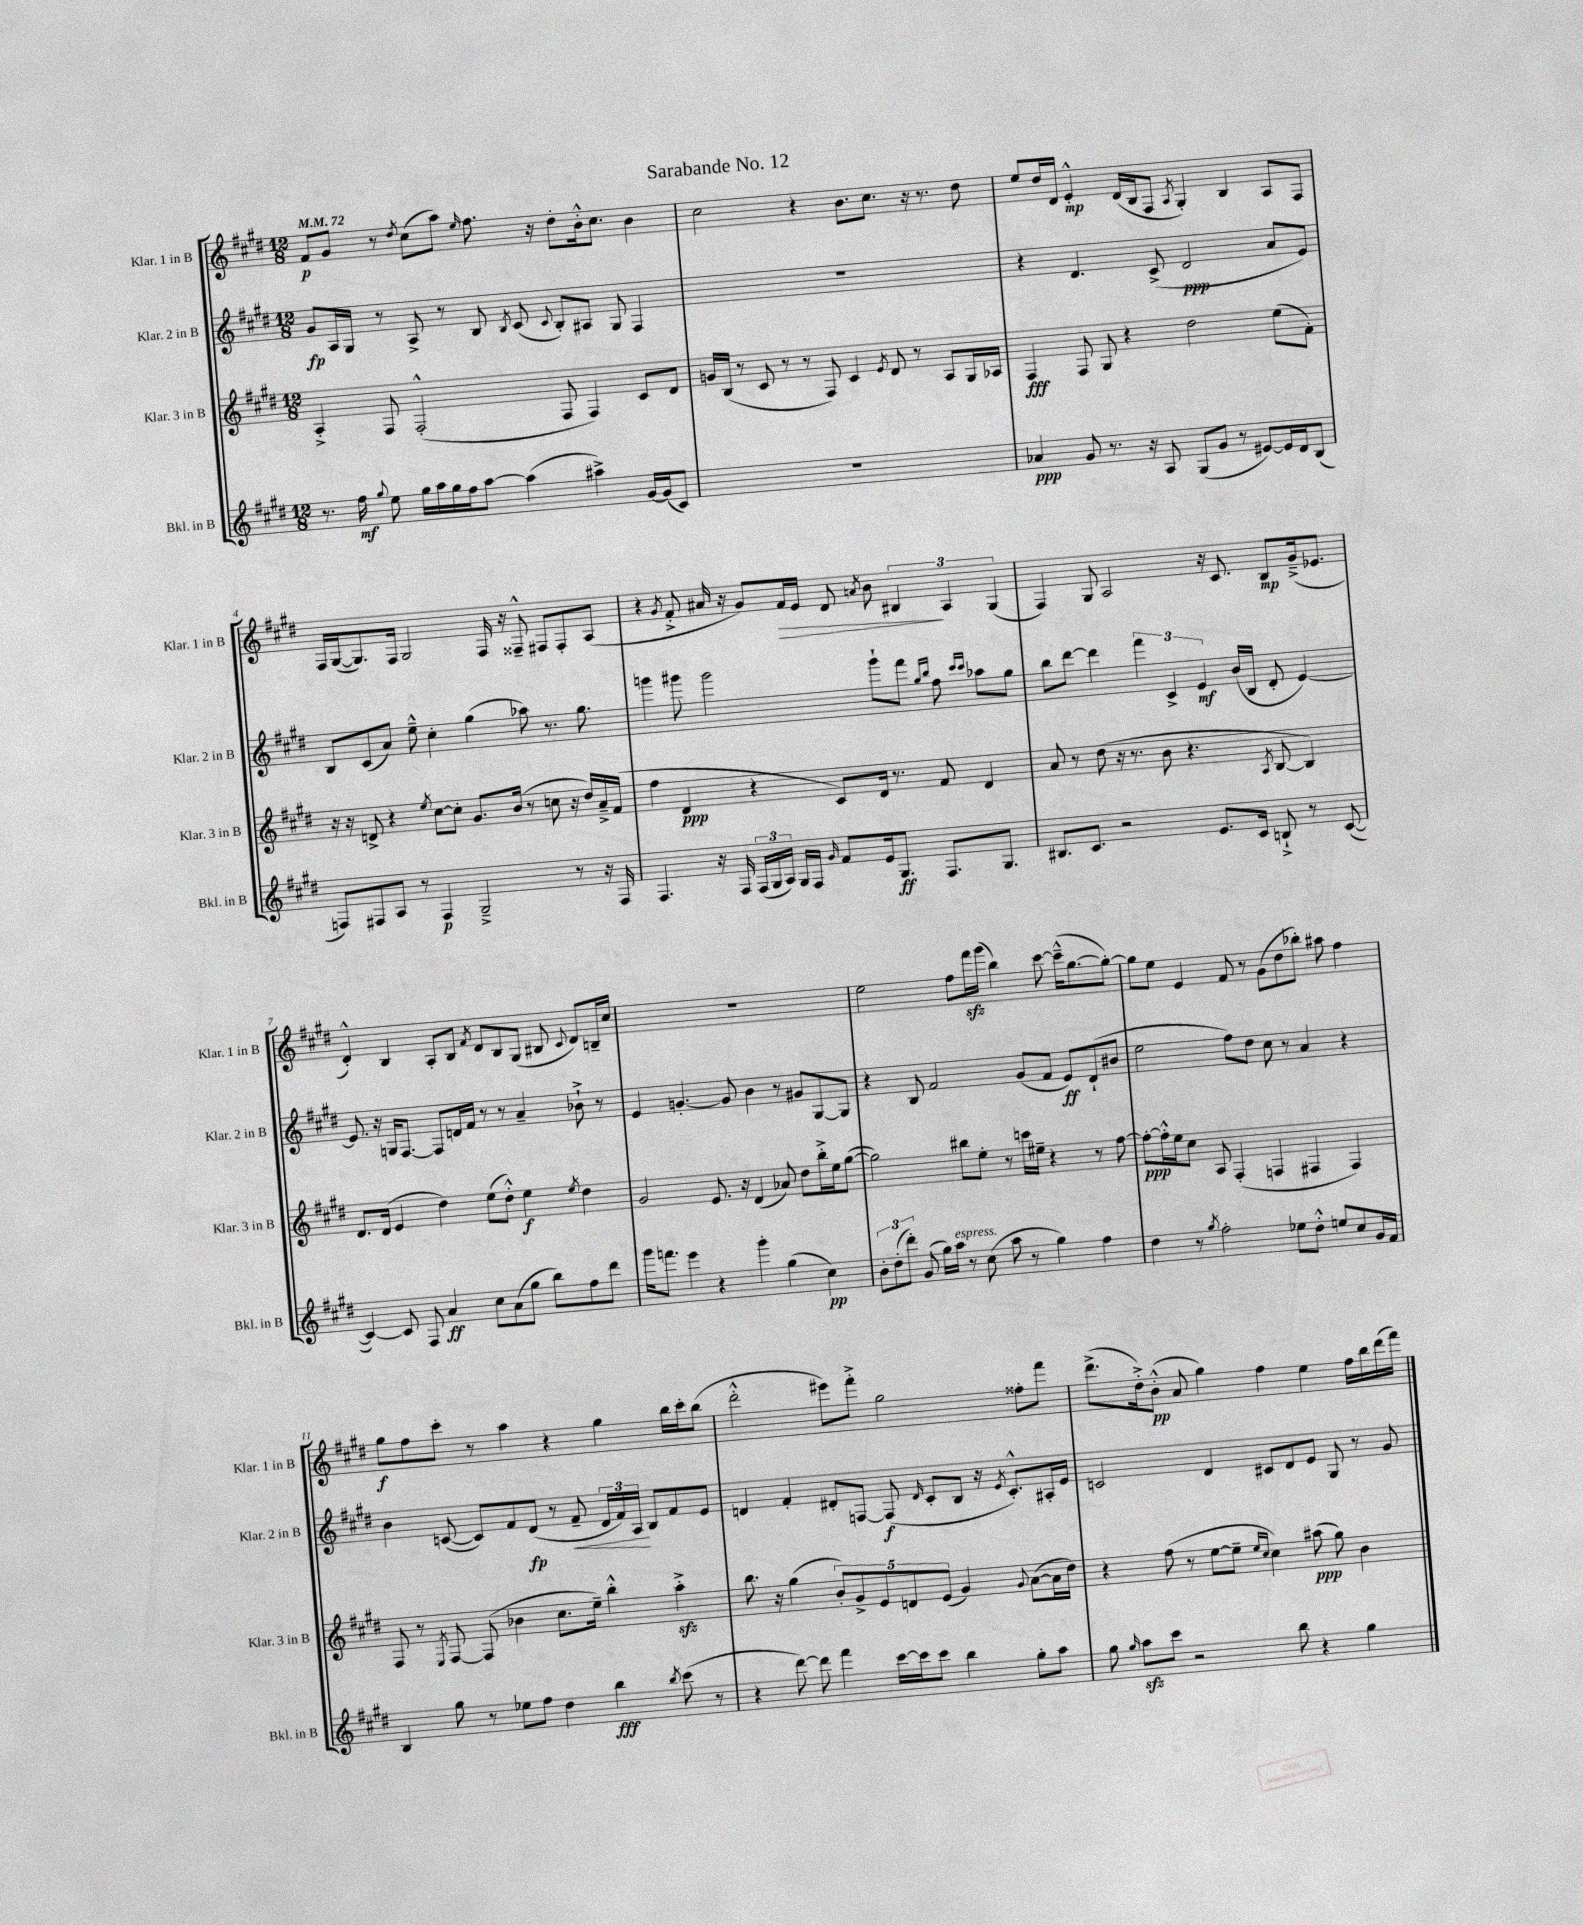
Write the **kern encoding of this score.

**kern	**kern	**kern	**kern
*staff4	*staff3	*staff2	*staff1
*clefG2	*clefG2	*clefG2	*clefG2
*k[f#c#g#d#]	*k[f#c#g#d#]	*k[f#c#g#d#]	*k[f#c#g#d#]
*M12/8	*M12/8	*M12/8	*M12/8
*MM72	*MM72	*MM72	*MM72
8.r	4A'^	8g#	8f#
.	.	16A	8g#
16ff#	.	16G#	.
8qqgg#	.	.	.
8ee	8F#	8r	8r
.	.	.	8qdd#
16gg#	(2F#'^^	8A^	(8cc#
16aa	.	.	.
16gg#	.	8r	8aa)
16ff#	.	.	.
.	.	.	16qqee
[8aa	.	8B	8.ff#
.	.	8qB	.
(4aa]	.	(8c#	.
.	.	.	16r
.	.	8qqc#	.
.	8F#	8B')	8dd#'
4aa#^)	4F#)	8A#	16b'^^
.	.	.	8.cc#
.	.	8G#	.
[16g#	8c#	4F#	4b
(16g#]	.	.	.
8c#)	8d#	.	.
=	=	=	=
1.r	16g	1.r	2cc#
.	(16B	.	.
.	8r	.	.
.	8c#	.	.
.	8r	.	.
.	8r	.	4r
.	8F#)	.	.
.	4c#	.	8.b
.	.	.	8.cc#
.	8qe	.	.
.	8d#	.	.
.	8r	.	16r
.	.	.	8.r
.	8A	.	.
.	16G#	.	8dd#
.	16A-	.	.
=	=	=	=
4a-	4F#	4r	8ee
.	.	.	16dd#
.	.	.	16d#
8g#	8F#	4.d#	4e'^^
8.r	8G#	.	.
.	4r	.	(16d#
16r	.	.	16B
8A	.	(8c#^	8F#
.	.	.	8qA
(8G#	2dd#	2d#	4G#')
8g#	.	.	.
8r	.	.	4B
[8e#)	.	.	.
16e#]	(8ee	8a	8A
16d#	.	.	.
(8B	8f#')	8e)	8F#
=	=	=	=
8F)	16r	8B	16F#
.	16r	.	([16G#
8F#	8d^	(8c#	8.G#])
8A	4r	8a)	.
.	.	.	16F#
8r	.	8ee~^^	2G#
.	8qee	.	.
4F#	[8cc#	4cc#'	.
.	8cc#']	.	.
2G#~^	8.g#	(4gg#	.
.	.	.	16F#
.	(16b	.	16r
.	8r	8aa-)	8F##~^^
.	8cc	8.r	8F#
8r	16r	.	8F#'
.	16dd#)	8.gg#	.
16r	16a~^	.	(8A
16F#	(16f#	.	.
=	=	=	=
4.F#	4ff#	4ggg	4r
.	.	.	8qg#
.	4d#	8ggg#	8f#'^
16r	.	2ggg#	16a#
16F#	.	.	16r
(24F#	4r	.	8g#)
24G#	.	.	.
24A)	.	.	.
16G#	.	.	16f#
16F#	.	.	16e
16qqg#	.	.	.
8f#	8c#)	.	8d#
.	.	.	8qa
16e	16d#	8ggg#`	8b
8.G#	8.r	.	.
.	.	8fff#	6B#
.	.	16qqgg#	.
.	.	16qqbb	.
8.F#	8f#	8ff#	.
.	.	.	6A
.	.	16qqccc#	.
.	.	16qqccc#	.
.	4d#	8aa-	.
8.G#	.	.	.
.	.	.	(6G#
.	.	8gg#	.
=	=	=	=
8.B#	8a	8bb	4F#)
.	8r	[8ddd#	.
8.c#	.	.	.
.	(8dd#	4ddd#]	8G#
2r	16r	.	2A
.	8.r	.	.
.	.	6fff#	.
.	8b	.	.
.	.	6c#^	.
.	4.r	.	.
.	.	6e	.
8.e	.	.	16r
.	.	.	8.c#
.	.	(16b	.
16c#	.	16B	.
.	8qA	.	.
8B`^	[8B	8d#'	8B
8r	4B])	[4e)	(16g#~^
.	.	.	8.e-
([8c#	.	.	.
=	=	=	=
4c#_)	8.d#	8.e]	4d#'^^)
.	(16d#	16r	.
8c#]	4e	16G	4B
.	.	[8.F#	.
8F#	.	.	.
4a	4dd#)	8F#]	8A'
.	.	16d	8B
.	.	16f#	.
.	.	.	8qf#
8cc#	(8ee	8r	8d#
(8a	8dd#'^^)	8r	8B
8gg#	4ee	4a~	(8G#
8bb)	.	.	8B#
.	8qee	.	8qqc#
8ff#	4dd#	8b-`^	8d#)
8ddd#	.	8r	16B~
.	.	.	16cc#
=	=	=	=
16ggg#	2g#	4e	1.r
8.fff	.	.	.
4eee	.	[4.g'	.
4r	8.e	.	.
.	.	8g]	.
.	16r	.	.
4ggg#'	(4d#	4b	.
(4gg#	8a-)	8r	.
.	8dd#	8g#	.
4cc#)	16bb'^	[8G#	.
.	16ee	.	.
.	([8gg#	8G#]	.
=	=	=	=
12b'	2gg#])	4r	2ee
(12dd#'	.	.	.
12ddd#')	.	.	.
(8g#	.	8B	.
16gg#)	.	2f#	.
16aa	.	.	.
8r	8bb#	.	8ff#
(8cc#	8ee'	.	16fff#
.	.	.	(16ggg#
8aa	8r	.	4bb)
8r	16ccc	(8g#	.
.	16ee#~	.	.
4gg#)	4r	8f#	[8ccc#
.	.	8e)	(16ccc#~^^]
.	.	.	[8.gg#
4ff#	8r	(8d#`	.
.	[8ff#	8b#	8gg#'_)
=	=	=	=
4dd#	8ff#'_	2ee	8gg#]
.	16ff#'^^]	.	8ee
.	16ee	.	.
8r	8cc#	.	4e
8qgg#	.	.	.
2ff#'	8A	.	.
.	(4F#'	8ff#)	8f#
.	.	8dd#	8r
.	4F	8cc#	(8g#
8ee-	.	8r	8dd#
8dd#'^^	4F#	4a	8bb-')
8ee	.	.	8aa#
8cc#	4F#)	4r	4ff#
16g#	.	.	.
16f#	.	.	.
=	=	=	=
4B	8F#	4b	8gg#
.	8r	.	8ff#
.	8qE	.	.
8gg#	[8F#	([8c	8ccc#'
8r	(8F#]	8c])	8r
8ee-	4b-	8f#	4aa
8ff#	.	(8d#	.
4dd#	8.cc#	8r	4r
.	.	8f#~	.
.	16ee~)	.	.
4bb	4bb'^^	24d#	4gg#
.	.	24f#)	.
.	.	24A	.
.	.	8B	.
8qbb	.	.	.
(8ccc#	4aa'^	8f#	16bb
.	.	.	16ccc#'
8r	.	8e	(8bb
=	=	=	=
4r	8.bb	4d	2ddd#'^^
.	16r	.	.
[8ddd#)	(4gg#	4f#'	.
8ddd#]	.	.	.
4fff#	10b')	8d#'	8eee#)
.	10g#^	.	.
.	.	[8F	8fff#'^
.	10e	.	.
[16ccc#	.	(8F]	2gg#
.	10d	.	.
16ccc#]	.	.	.
.	.	16qqd#	.
8ccc#	.	8c#'	.
.	(10e	.	.
4bb	4g#)	8B	.
.	.	16r	.
.	.	8qe	.
.	.	8.c#'^^)	.
.	8qqg#	.	.
8gg#'	([8a	.	8ff##'
8aa	16a]	16A#'	8fff#
.	16dd#)	16e	.
=	=	=	=
8gg#	4r	2c	(8.ddd#^
16qqgg#	.	.	.
8aa	.	.	.
.	.	.	16dd#'^)
8ccc#	(8ff#	.	(8b'^^
2r	8r	.	8a
.	[8ee	4d#	4gg#)
.	8ee~]	.	.
.	16qqee	.	.
.	16qqcc#	.	.
.	4cc#)	8c#	4ff#
8bb	.	8d#	.
4r	(8aa#	8e	4ee
.	8gg#)	8G#	.
4gg#	4b	8r	16ff#
.	.	.	16bb
.	.	8g#	(16ddd#
.	.	.	16fff#)
==	==	==	==
*-	*-	*-	*-
